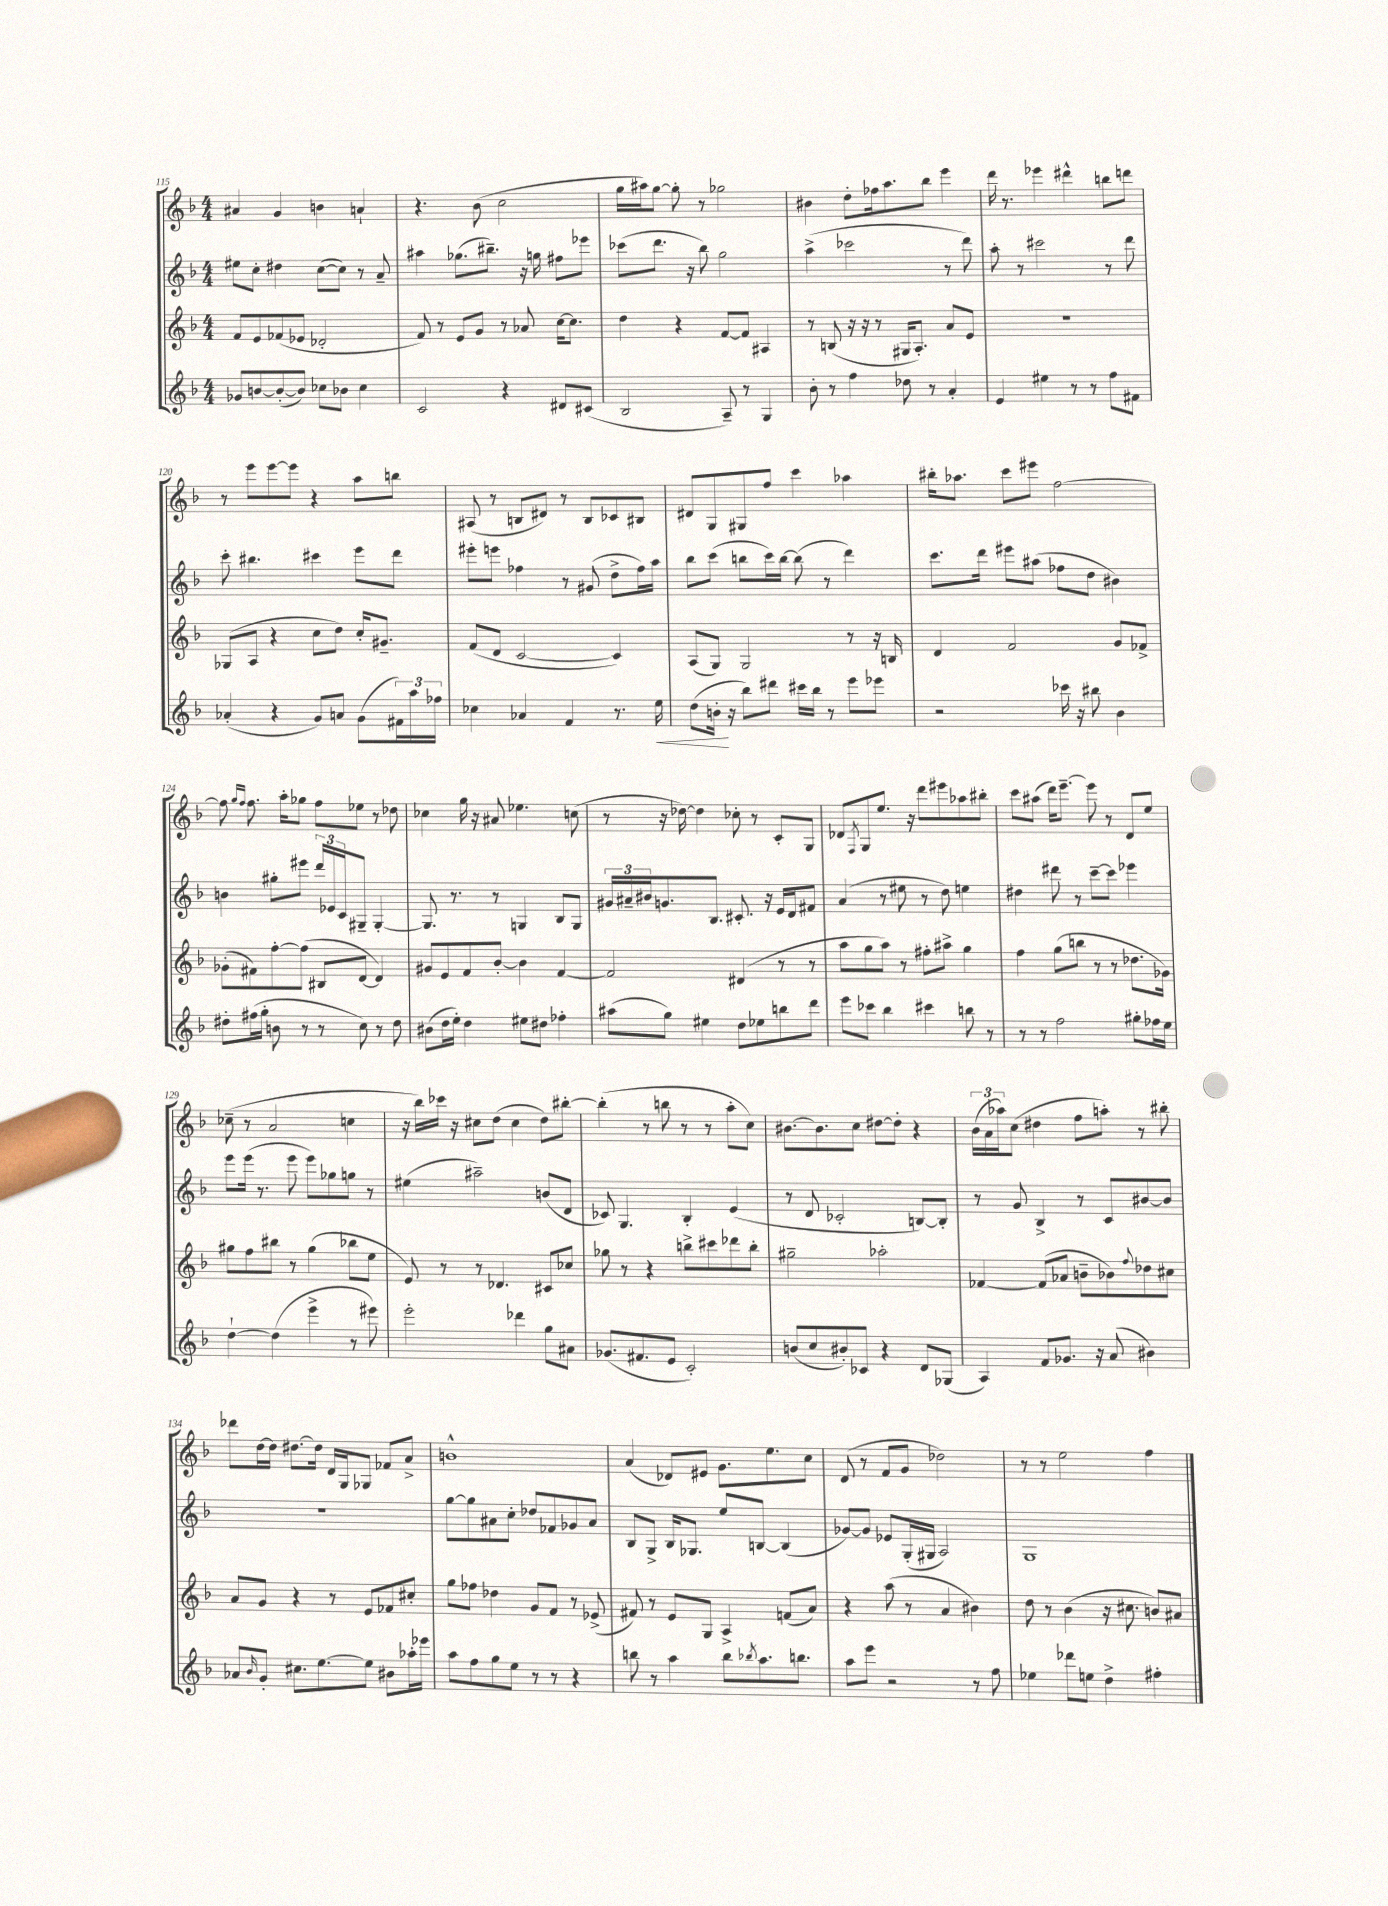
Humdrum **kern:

**kern	**dynam	**kern	**kern	**kern
*part4	*part4	*part3	*part2	*part1
*staff4	*staff4	*staff3	*staff2	*staff1
*clefG2	*	*clefG2	*clefG2	*clefG2
*k[b-]	*	*k[b-]	*k[b-]	*k[b-]
*M4/4	*	*M4/4	*M4/4	*M4/4
=115	=115	=115	=115	=115
8g-X/L	.	8f/L	8ee#X\L	4a#X/
[8bn/	.	8e/	8cc'\J	.
(8b'/_	.	(8f-X/	4dd#X\	4g/
8b/J])	.	8e-X/J	.	.
8cc-X\L	.	2d-X'/	([8cc\L	4bn\
8b-X\J	.	.	8cc\J])	.
4cc-\	.	.	8r	4an`/
.	.	.	8a~/	.
=116	=116	=116	=116	=116
2c/	.	8f/)	4aa#X\	4.r
.	.	8r	.	.
.	.	8e/L	(8.gg-X\L	.
.	.	8g/J	.	(8b-\
.	.	.	8.bb#X~\J)	.
4r	.	8r	.	2cc\
.	.	8a-X/	16r	.
.	.	.	16ggn\	.
8d#X/L	.	[16cc\KL	8ff#X\L	.
.	.	8.cc\J]	.	.
(8c#X/J	.	.	8eee-X\J	.
=117	=117	=117	=117	=117
2B-/	.	4dd\	(8ccc-X\L	16gg\LL
.	.	.	.	16aa#X\J)
.	.	.	8.ddd\J	[8gg\J
.	.	4r	.	8gg'\]
.	.	.	16r	.
.	.	.	8bb-\)	8r
8A~/)	.	[8f/L	2gg\	2gg-X\
8r	.	8f/J]	.	.
4G/	.	4A#X/	.	.
=118	=118	=118	=118	=118
8b-'\	.	8r	(4aa^\	4b#X\
8r	.	(8Bn/	.	.
4ff\	.	16r	2ccc-X\	8dd'\L
.	.	16r	.	.
.	.	8r	.	16ff-X\k
.	.	.	.	8.aa\
8dd-X\	.	16G#X/KL	.	.
.	.	8.A'/J)	.	.
8r	.	.	.	8bb-\J
4a'/	.	8a/L	8r	4eee\
.	.	8e/J	8ddd\)	.
=119	=119	=119	=119	=119
4e/	.	1r	8aa'\	16ddd\
.	.	.	.	8.r
.	.	.	8r	.
4ee#X\	.	.	2ccc#X\	4eee-X\
8r	.	.	.	4ddd#X^^\
8r	.	.	.	.
8ff\L	.	.	8r	8bbn\L
8f#X\J	.	.	8ddd\	8dddn\J
!!LO:LB:g=z
=120	=120	=120	=120	=120
(4a-X'/	.	(8G-X/L	8ccc'\	8r
.	.	8A/J	4.bb#X\	8eee\L
4r	.	4r	.	[8eee\
.	.	.	.	8eee\J]
8g/L)	.	8cc\L	4ccc#X\	4r
8an/J	.	8dd\J)	.	.
(8g\L	.	16cc'/KL	8eee\L	8aa\L
.	.	8.g#X~/J	.	.
24f#X\L)	.	.	8ddd\J	8bbn\J
24aa\	.	.	.	.
24ff-X\JJ	.	.	.	.
=121	=121	=121	=121	=121
4cc-X\	.	(8f/L	8eee#X'\L	(8A#X/
.	.	8d/J	8eeen\J	8r
4a-X/	.	[2c/	4ff-X\	8Bn/L
.	.	.	.	8d#X/J)
4f/	.	.	8r	8r
.	.	.	(8g#X/	8B/L
8.r	.	4c/])	8dd^\L	8c-X/
.	.	.	16ff-\L)	8B#X/J
!	!LO:HP:b	!	!	!
16ee\	<	.	16aa\JJ	.
=122	=122	=122	=122	=122
(8dd\L	.	(8A/L	8bb-\L	8d#X/L
16bn'\Jk	.	8G/J)	(8ccc\J	8G/
16r	[	.	.	.
8bb-\L)	.	2G/	8bbn\L	8G#X/
8ddd#X\J	.	.	16ccc\L)	8ff/J
.	.	.	[16bb\JJ	.
16ccc#X\LL	.	.	(8bb\]	4ccc\
16bb-\JJ	.	.	.	.
8r	.	.	8r	.
8eee\L	.	8r	4ddd\)	4aa-X\
8eee-X\J	.	16r	.	.
.	.	16Bn/	.	.
=123	=123	=123	=123	=123
2r	.	4d/	8.ccc\L	16bb#X'\KL
.	.	.	.	8.aa-X\J
.	.	.	16ddd\Jk	.
.	.	2f/	8eee#X\L	8ccc\L
.	.	.	(8aa#X\J	8eee#X\J
16ccc-X\	.	.	8ff-X\L	[2ff\
16r	.	.	.	.
8bb#X\	.	.	8dd\J	.
4b-\	.	8g/L	4b#X\)	.
.	.	8f-X^/J	.	.
!!LO:LB:g=z
=124	=124	=124	=124	=124
8dd#X'\L	.	(8g-X'\L	4bn\	8ff\]
.	.	.	.	16qqgg/LL
.	.	.	.	16qqff/JJ
(16ff#X\L	.	8f#X\)	.	8.ff\
16gg'\JJ	.	.	.	.
8bn\	.	[8ff'\	8gg#X'\L	.
.	.	.	.	16aa'\KL
8r	.	(8ff\J]	8eee#X\J	8gg-X\J
8r	.	8B#X/L	24ddd/LL	8ff\L
.	.	.	24e-X/	.
.	.	.	24c/J	.
8cc\)	.	[8d/J	8G#X~/J	8ee-X\J
8r	.	4d/])	[4G#'/	8r
8dd#\	.	.	.	8dd-X\
=125	=125	=125	=125	=125
(8b#X\L	.	8g#X/L	8.G#/]	4cc-X\
16dd\L	.	8e/	.	.
16ee'\JJ)	.	.	8.r	.
4dd\	.	8f/	.	16gg\
.	.	.	.	16r
.	.	[8b-'/J	8r	8a#X/
8ee#X\L	.	4b-\]	4Gn/	4.ee-X\
8dd#X\J	.	.	.	.
4ff-X'\	.	[4f/	8B-/L	.
.	.	.	8G/J	(8ccn\
=126	=126	=126	=126	=126
(8aa#X\L	.	2f/]	24g#X/LL	8r
.	.	.	24a#X~/	.
.	.	.	24b#X/J	.
8gg\J)	.	.	8.gn/	16r
.	.	.	.	[16dd-X\)
4ee#X\	.	.	.	4dd-\]
.	.	.	8.B-/J	.
8dd\L	.	(4d#X/	8.c#X'/	8cc-X'\
8ee-X\	.	.	.	8r
.	.	.	16r	.
8bbn\	.	8r	16e/LL	8c'/L
.	.	.	16d/J	.
8ddd\J	.	8r	8f#X/J	8G/J
=127	=127	=127	=127	=127
8eee\L	.	8aa\L	(4a/	8d-X/L
.	.	.	.	8qF/
8ccc-X\J	.	8gg\	.	8G/
4bb-\	.	8aa\J)	8r	8.ee/J
.	.	8r	8ee#X\	.
.	.	.	.	16r
4ccc#X\	.	8ff#X'\L	8r	8ddd\L
.	.	8aa#X^\J	8dd\)	8eee#X\
8bbn\	.	4gg\	4een\	8aa-X\
8r	.	.	.	8bb#X'\J
=128	=128	=128	=128	=128
8r	.	4ff\	4dd#X\	8ccc\L
8r	.	.	.	(8aa#X\J
2ff\	.	(8gg\L	8ddd#X\	16ddd\KL)
.	.	.	.	[8.eee~\J
.	.	8bbn\J	8r	.
.	.	8r	[8ccc~\L	8eee\]
.	.	8r	8ccc\J]	8r
8gg#X'\L	.	8.dd-X\L	4eee-X\	8d/L
16ff-X\L	.	.	.	8ee/J
16ee\JJ	.	16g-X\Jk)	.	.
!!LO:LB:g=z
=129	=129	=129	=129	=129
[4dd`\	.	8gg#X\L	8eee\L	(8cc-X~\
.	.	8ff\	(16eee\Jk	8r
.	.	.	8.r	.
(4dd\]	.	8bb#X\J	.	2a/
.	.	8r	8eee\	.
4eee^\	.	(4gg#\	8eee\L)	.
.	.	.	8gg-X\	.
8r	.	8bb-X\L	8ggn\J	4ccn\
8eee#X\)	.	8ee\J	8r	.
=130	=130	=130	=130	=130
2eee'\	.	8e/)	(4ee#X\	16r
.	.	.	.	16bb-\LL)
.	.	8r	.	16ccc-X\JJ
.	.	.	.	16r
.	.	8r	2aa#X~\)	8cc#X\L
.	.	4.d-X/	.	(8dd\J
4ddd-X\	.	.	.	4cc#\
8gg\L	.	8c#X/L	(8bn/L	8dd\L)
8a#X\J	.	8cc-X/J	8d/J	[8bb#X'\J
=131	=131	=131	=131	=131
(8.g-X/L	.	8gg-X\	8c-X/)	(4bb#'\]
.	.	8r	4.G/	.
8.f#X/	.	.	.	.
.	.	4r	.	8r
8e/J	.	.	.	8bbn\
2c'/)	.	8bbn^\L	4B-'/	8r
.	.	8ccc#X\	.	8r
.	.	8ddd-X\	(4e/	8aa'\L
.	.	8bb'\J	.	8cc\J)
=132	=132	=132	=132	=132
(8bn/L	.	2gg#X~\	8r	[8.b#X\L
8cc/	.	.	8d/	.
.	.	.	.	8.b#\]
8b#X'/)	.	.	2c-X'/	.
8c-X/J	.	.	.	8cc\J
4r	.	2aa-X'\	.	[8dd#X\L
.	.	.	.	8dd#'\J]
8d/L	.	.	[8Bn/L)	4r
(8G-X/J	.	.	8B'/J]	.
=133	=133	=133	=133	=133
4A/)	.	[4f-X/	8r	(24b-\LL
.	.	.	.	24a\
.	.	.	.	24aa-X\J)
.	.	.	8g/	(8cc\J
8f/L	.	(8f-/L]	4B-^/	4dd#X\
8.g-X/J	.	8a-X/J	.	.
.	.	8bn~\L	8r	8ff\L
16r	.	.	.	.
(8a/	.	8b-X\)	8c/L	8aan'\J)
.	.	8qqff/	.	.
4b#X\)	.	8dd-X\	[8b#X/	8r
.	.	8cc#X\J	8b#/J]	8bb#X'\
!!LO:LB:g=z
=134	=134	=134	=134	=134
8a-X/L	.	8a/L	1r	8ddd-X\L
16qqb-/	.	.	.	.
8g'/J	.	8g/J	.	[16dd\L
.	.	.	.	16dd\JJ]
8.cc#X\L	.	4r	.	[8.dd#X\L
[8.ee\	.	.	.	16dd#\Jk]
.	.	8r	.	16d/LL
.	.	.	.	16G/J
8ee\J]	.	8e/L	.	8G-X/J
8b#X\L	.	8f-X/	.	8f-X/L
16aa-X'\L	.	8cc#X'/J	.	8a^/J
16eee-X\JJ	.	.	.	.
=135	=135	=135	=135	=135
8aa\L	.	8gg\L	[8gg\L	1bn^^
8ff\	.	8ff-X\J	8gg\]	.
8gg\	.	4dd-X\	8a#X\	.
8ee\J	.	.	8cc'\J	.
8r	.	8g/L	8dd-X/L	.
8r	.	8f/J	8f-X/	.
4r	.	8r	8g-X/	.
.	.	(8e-X^/	8a#/J	.
=136	=136	=136	=136	=136
8bbn\	.	8f#X/)	8B-/L	(4a/
8r	.	8r	8G^/J	.
4aa\	.	8e/L	16B-/KL	8d-X/L)
.	.	.	8.G-X/J	.
.	.	8G/J	.	8e#X/J
8bb\L	.	4A^/	8ee/L	8.g\L
8qbb-X/	.	.	.	.
8.aa\	.	.	[8Bn/J	.
.	.	.	.	8.ee\
.	.	(8fn/L	(4B/]	.
8.bbn\J	.	.	.	.
.	.	8a/J)	.	8cc\J
=137	=137	=137	=137	=137
8aa\L	.	4r	[8g-X/L)	(8d/
8eee\J	.	.	8g-/J]	8r
2r	.	(8aa\	8e-X/L	8f/L
.	.	8r	(16G'/L	8g/J
.	.	.	16G#X/JJ	.
.	.	4a/	2A/)	2dd-X\)
8r	.	4b#X\)	.	.
8ff\	.	.	.	.
=138	=138	=138	=138	=138
4ee-X\	.	8dd\	1G	8r
.	.	8r	.	8r
8ddd-X\L	.	(4b-\	.	2ee\
8een\J	.	.	.	.
4dd^\	.	16r	.	.
.	.	8.cc#X\	.	.
4ff#X'\	.	8bn/L)	.	4ff\
.	.	8a#X/J	.	.
==	==	==	==	==
*-	*-	*-	*-	*-
